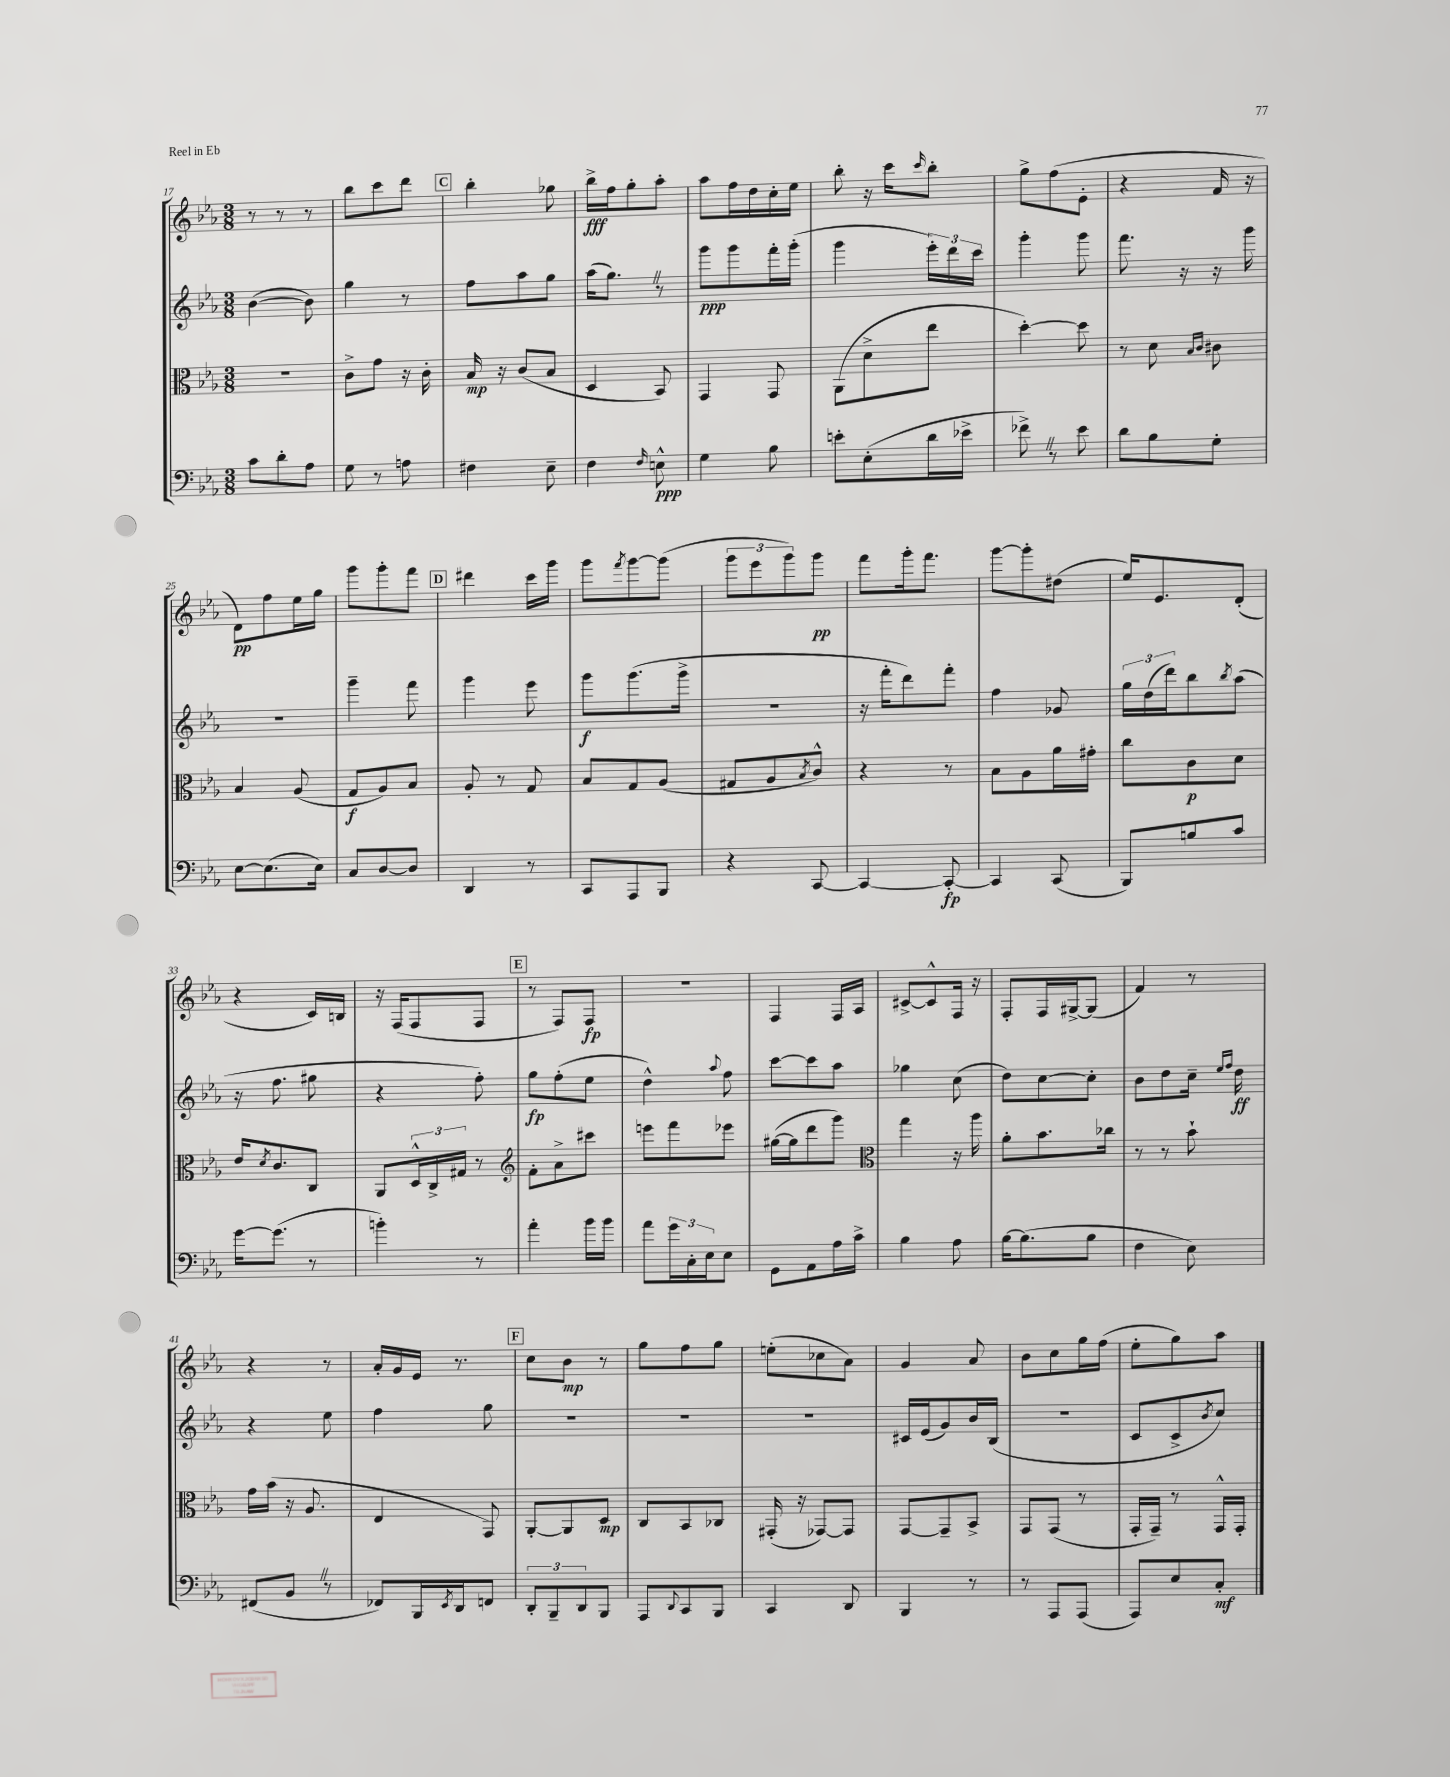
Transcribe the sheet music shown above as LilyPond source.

<<
\new StaffGroup <<
\new Staff = "s0" {
    \clef treble \key ees \major \numericTimeSignature \time 3/8
    r8 r8 r8 |
    bes''8 c'''8 d'''8 |
    \mark \markup { \box "C" } bes''4-. ges''8 |
    bes''16->\fff f''16 g''8-. aes''8-. |
    aes''8 f''16 d''16 c''16-. ees''16 |
    bes''8-. r16 c'''16 \grace { c'''16 } bes''8-. |
    g''8-> f''8( ees'8-. |
    r4 f'16 r16 |
    d'8\pp) f''8 ees''16 g''16 |
    g'''8 g'''8-. f'''8 |
    \mark \markup { \box "D" } dis'''4 c'''16 g'''16 |
    g'''8 \acciaccatura { f'''8 } g'''8~ g'''8( |
    \tuplet 3/2 { g'''8 ees'''8 g'''8) } g'''8\pp |
    f'''8 g'''16-. f'''8. |
    g'''8~ g'''8-. dis''8( |
    ees''16) ees'8. d'8-.( |
    r4 c'16) b16 |
    r16 f16( f8 f8 |
    \mark \markup { \box "E" } r8 f8) f8\fp |
    r4. |
    f4 f16 aes16 |
    cis'8~-> cis'8-^ f16 r16 |
    f8-. f16 gis16~-> gis8( |
    f'4) r8 |
    r4 r8 |
    aes'16-. g'16 ees'16 r8. |
    \mark \markup { \box "F" } c''8 bes'8\mp r8 |
    g''8 f''8 g''8 |
    e''8-.( ces''8 aes'8) |
    g'4 aes'8 |
    bes'8 c''8 g''16 f''16( |
    ees''8-. g''8) aes''8 \bar "|." |
}
\new Staff = "s1" {
    \clef treble \key ees \major \numericTimeSignature \time 3/8
    bes'4~( bes'8) |
    g''4 r8 |
    \mark \markup { \box "C" } f''8 aes''8 g''8 |
    aes''16( g''8.) \once \override BreathingSign.text = \markup { \musicglyph "scripts.caesura.straight" } \breathe r8 |
    g'''8\ppp g'''8 f'''16-. g'''16-.( |
    g'''4 \tuplet 3/2 { ees'''16-.) d'''16 c'''16 } |
    g'''4-. g'''8 |
    f'''8. r16 r16 g'''16 |
    R4. |
    g'''4-- f'''8 |
    \mark \markup { \box "D" } g'''4 ees'''8 |
    g'''8\f g'''8.( g'''16-> |
    R4. |
    r16 f'''16-. d'''8) f'''8-. |
    f''4 ges'8 |
    \tuplet 3/2 { g''16 d''16( d'''16) } bes''8 \acciaccatura { bes''8 } aes''8( |
    r16 f''8. gis''8 |
    r4 f''8-.) |
    \mark \markup { \box "E" } g''8\fp f''8-.( ees''8 |
    d''4-^) \appoggiatura { aes''8 } f''8 |
    c'''8~ c'''8 aes''8 |
    ges''4 c''8( |
    d''8) c''8~ c''8-. |
    bes'8 d''8 c''16-- \grace { ees''16 f''16 } d''16\ff |
    r4 ees''8 |
    f''4 g''8 |
    \mark \markup { \box "F" } R4. |
    R4. |
    R4. |
    cis'16 ees'16( g'8) bes'16 bes16( |
    R4. |
    c'8 c'8-> \acciaccatura { bes'8 } c''8) \bar "|." |
}
\new Staff = "s2" {
    \clef alto \key ees \major \numericTimeSignature \time 3/8
    R4. |
    c'8-> g'8 r16 c'16-. |
    \mark \markup { \box "C" } bes16\mp r16 c'8( bes8 |
    d4 bes,8) |
    g,4 g,8 |
    aes,8( d'8-> ees''8 |
    d''4~-.) d''8 |
    r8 d'8 \grace { bes16 c'16 } cis'8 |
    bes4 aes8( |
    g8\f aes8) bes8 |
    \mark \markup { \box "D" } aes8-. r8 g8 |
    bes8 g8 aes8( |
    gis8 aes8 \acciaccatura { bes8 } c'8-^) |
    r4 r8 |
    bes8 aes8 aes'16 gis'16-. |
    c''8 c'8\p d'8 |
    ees'16 \acciaccatura { d'8 } c'8. c8 |
    aes,8 \tuplet 3/2 { d16-^ c16-> gis16 } r8 |
    \mark \markup { \box "E" } \clef treble f'8-. aes'8-> cis'''8 |
    e'''8 f'''8 ees'''8 |
    gis''16~( gis''16 d'''8 g'''8) |
    \clef alto g''4 r16 aes''16 |
    aes'8-. bes'8. ces''16 |
    r8 r8 bes'8-! |
    g'16 bes'16( r16 aes8. |
    ees4 g,8) |
    \mark \markup { \box "F" } aes,8~-. aes,8 d8\mp |
    c8 bes,8 ces8 |
    gis,16-.( r16 ges,8~) ges,8 |
    g,8~ g,8-- bes,8-> |
    g,8 g,8( r8 |
    g,16-. g,16--) r8 g,16-^ g,16-. \bar "|." |
}
\new Staff = "s3" {
    \clef bass \key ees \major \numericTimeSignature \time 3/8
    c'8 d'8-. aes8 |
    g8 r8 a8 |
    \mark \markup { \box "C" } fis4 ees8-- |
    f4 \grace { f16 } e8-^\ppp |
    g4 bes8 |
    e'8-. ees8-.( d'16 ees'16-> |
    fes'8->) \once \override BreathingSign.text = \markup { \musicglyph "scripts.caesura.straight" } \breathe r8 ees'8 |
    d'8 bes8 g8-. |
    ees8~ ees8.( ees16) |
    c8 d8~ d8 |
    \mark \markup { \box "D" } d,4 r8 |
    c,8 aes,,8 bes,,8 |
    r4 c,8~ |
    c,4~ c,8~-.\fp |
    c,4 c,8( |
    bes,,8) b8 c'8 |
    g'16~ g'8.( r8 |
    b'4-.) r8 |
    \mark \markup { \box "E" } aes'4-. bes'16 bes'16 |
    aes'8 \tuplet 3/2 { g'16 c16-. ees16 } ees8 |
    g,8 aes,8 aes16 c'16-> |
    bes4 aes8 |
    bes16~ bes8.( bes8 |
    f4 ees8) |
    fis,8( bes,8 \once \override BreathingSign.text = \markup { \musicglyph "scripts.caesura.straight" } \breathe r8 |
    fes,8) bes,,16 \acciaccatura { ees,8 } d,16 f,8 |
    \mark \markup { \box "F" } \tuplet 3/2 { d,8-. bes,,8-- d,8 } bes,,8 |
    aes,,8 \appoggiatura { d,8 } c,8 bes,,8 |
    c,4 d,8 |
    bes,,4 r8 |
    r8 aes,,8 aes,,8( |
    aes,,8) ees8 c8-.\mf \bar "|." |
}
>>
>>
\layout { \context { \Score currentBarNumber = #17 } }
